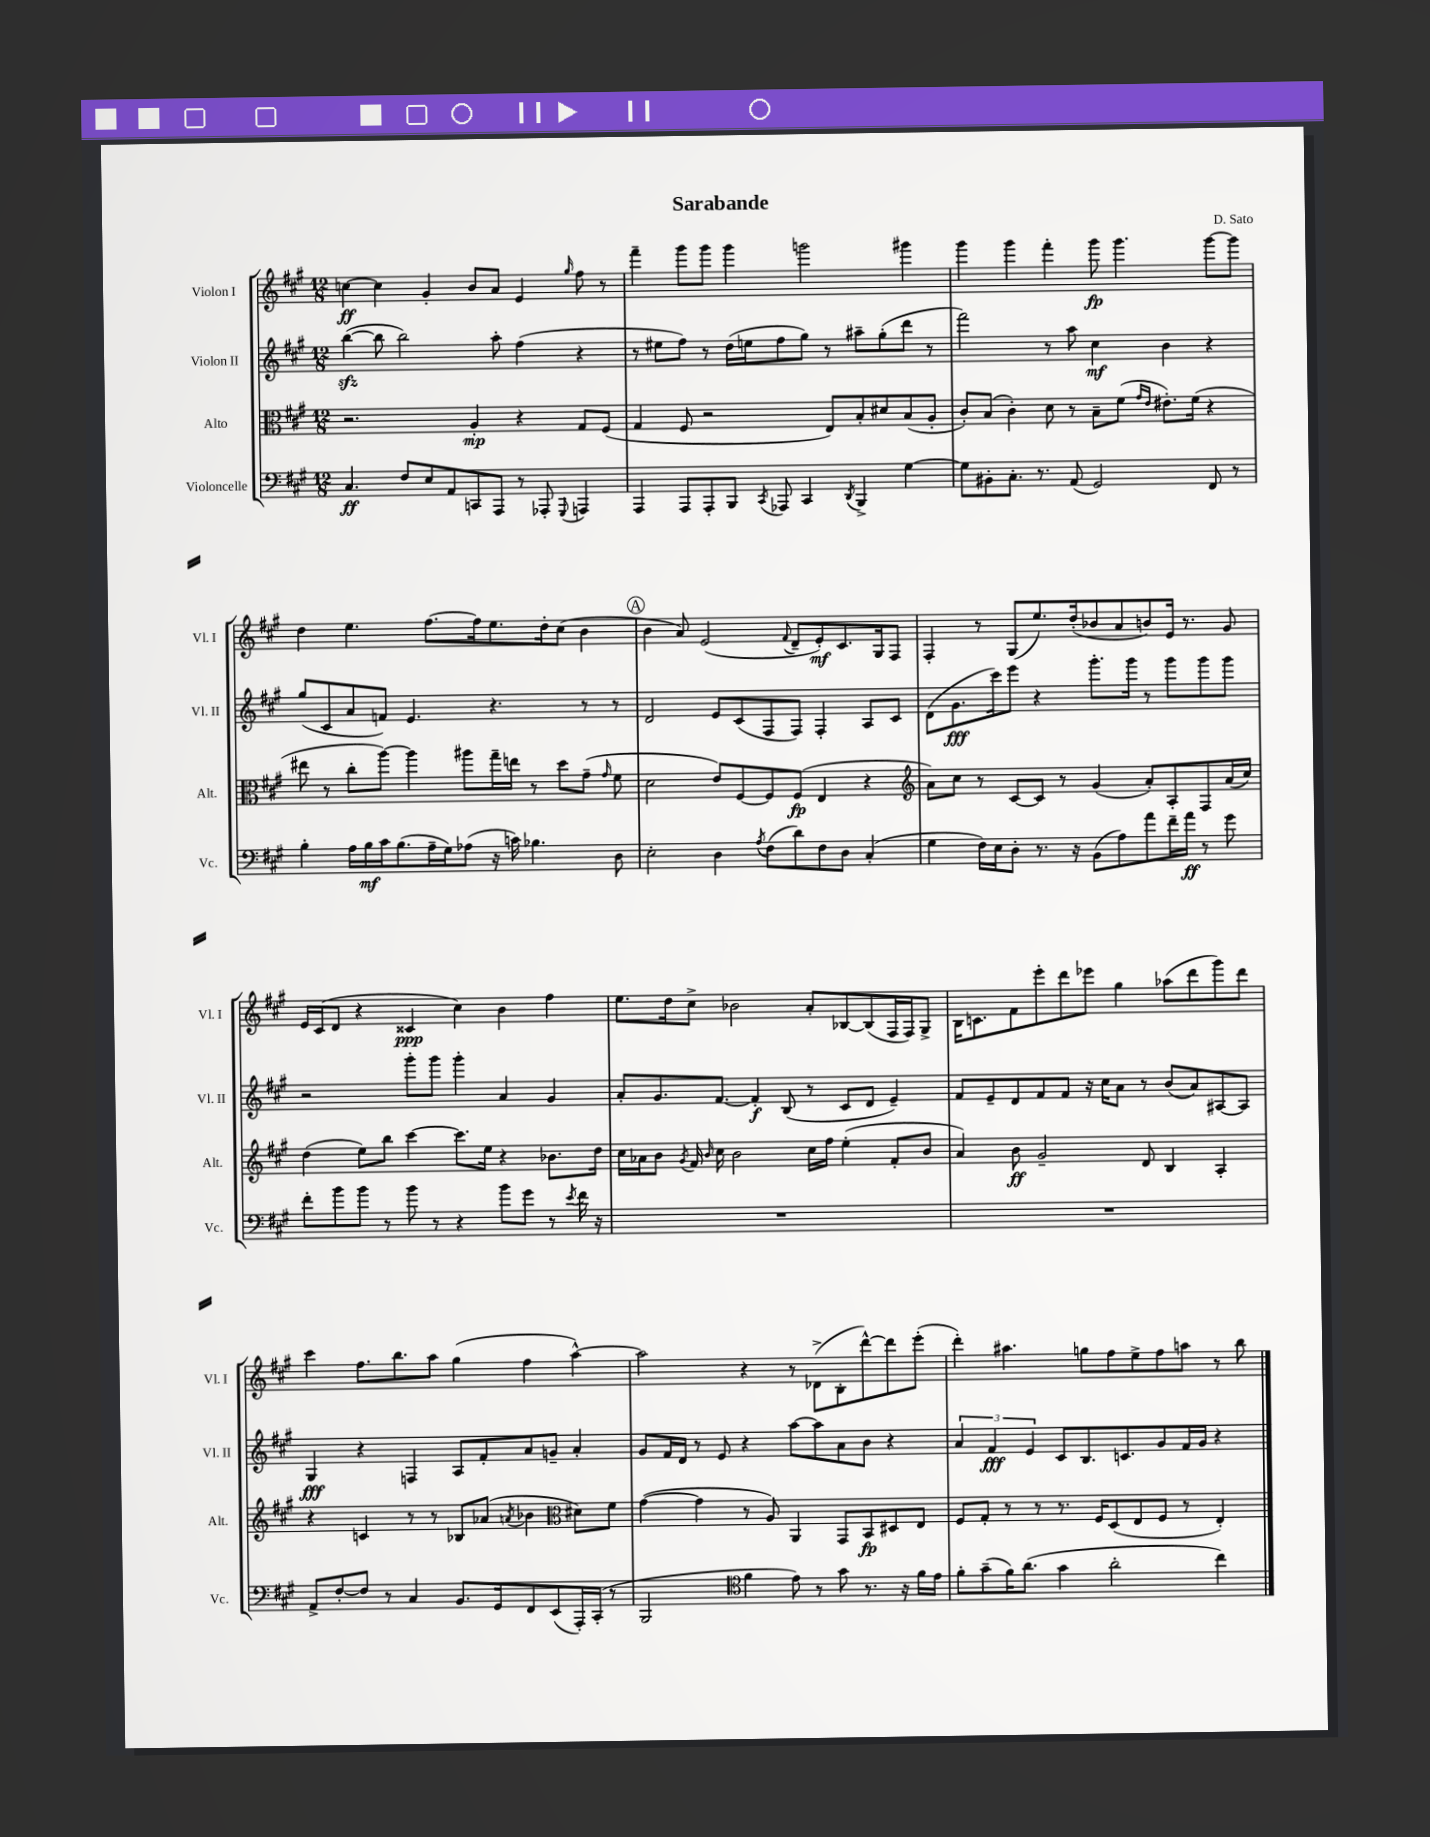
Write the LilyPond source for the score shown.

\header { title = "Sarabande" composer = "D. Sato" }
<<
\new StaffGroup <<
\new Staff = "s0" \with { instrumentName = "Violon I" shortInstrumentName = "Vl. I" } {
    \clef treble \key a \major \numericTimeSignature \time 12/8
    \autoBeamOff c''4~\ff c''4 gis'4-. b'8[ a'8] e'4 \grace { gis''16 } fis''8 r8 |
    fis'''4-- gis'''8[ gis'''8] gis'''4 g'''2 gis'''4 |
    gis'''4 gis'''4 fis'''4-. gis'''8\fp gis'''4. gis'''8[~ gis'''8] |
    d''4 e''4. fis''8.[~ fis''16 e''8. d''16-. cis''8]( b'4 |
    \mark \markup { \circle "A" } b'4 a'8) e'2( \appoggiatura { fis'8 } d'8[-- e'8-.\mf) cis'8. gis16 fis8] |
    fis4-. r8 gis8[( e''8.) d''16-.( bes'8 a'8 b'8) e'16] r8. gis'8 |
    e'16[ cis'16( d'8] r4 cisis'4\ppp cis''4) b'4 fis''4 |
    e''8.[ d''16 cis''8]-> bes'2 a'8[-. bes8~ bes8( fis16 fis16) gis8]-> |
    b16[ c'8. fis'8 e'''8-. d'''8 ees'''8] gis''4 aes''8[( d'''8 gis'''8) d'''8] |
    cis'''4 fis''8.[ b''8. a''8] gis''4( fis''4 a''4~-^) |
    a''2 r4 r8 des'8[->( b8-. d'''8~-^) d'''8 e'''8]-.( |
    d'''4-.) ais''4. g''8[ fis''8 e''8-> fis''8 a''8] r8 b''8 \bar "|." |
}
\new Staff = "s1" \with { instrumentName = "Violon II" shortInstrumentName = "Vl. II" } {
    \clef treble \key a \major \numericTimeSignature \time 12/8
    \autoBeamOff b''4~\sfz( b''8 b''2) a''8-. fis''4( r4 |
    r8 eis''8[ fis''8]) r8 d''16[( e''16 fis''8 gis''8]) r8 ais''8[-- gis''8-.( d'''8] r8 |
    fis'''2) r8 a''8 cis''4\mf b'4 r4 |
    gis''8[( cis'8 a'8 f'8]) e'4. r4. r8 r8 |
    \mark \markup { \circle "A" } d'2 e'8[ cis'8( fis8 fis8]) fis4-. a8[ cis'8] |
    d'8[( gis'8.\fff cis'''16) e'''8] r4 gis'''8.[-. gis'''16] r8 gis'''8[ gis'''8 gis'''8] |
    r2 gis'''8[-. gis'''8] gis'''4-. a'4 gis'4 |
    a'8[-. gis'8. fis'8.]~ fis'4-.\f b8( r8 cis'8[ d'8] e'4--) |
    fis'8[ e'8-- d'8 fis'8 fis'8] r16 cis''16[ a'8] r8 b'8[( a'8) ais8~ ais8] |
    gis4\fff r4 f4 a8[ fis'8-. a'8 g'8]-- a'4-. |
    gis'8[ fis'16 d'16] r8 e'8 r4 a''8[~ a''8 a'8 b'8] r4 |
    \tuplet 3/2 { a'4 fis'4\fff e'4 } cis'8[ b8. c'8. gis'8 fis'16 gis'16] r4 \bar "|." |
}
\new Staff = "s2" \with { instrumentName = "Alto" shortInstrumentName = "Alt." } {
    \clef alto \key a \major \numericTimeSignature \time 12/8
    \autoBeamOff r2. a4-.\mp r4 gis8[ fis8]( |
    gis4 fis8 r2 e8[) b8-. dis'8 b8( a8]-. |
    cis'8[-.) b8]( cis'4-.) d'8 r8 b8[-- fis'8]( \grace { gis'16[ e'16] } eis'8.[-.) fis'16]( r4 |
    eis''8 r8 cis''8[-. a''8]~) a''4 ais''8[ gis''16-- e''16] r8 d''8[ gis'8]--( \grace { gis'16 } fis'8 |
    \mark \markup { \circle "A" } d'2 e'8[) fis8~ fis8 fis8]\fp( e4 r4 |
    \clef treble a'8[) cis''8] r8 cis'8[~ cis'8] r8 gis'4( a'8[-.) a8-. fis8 a'16( cis''16]) |
    d''4( e''8[) b''8] cis'''4~ cis'''8.[ e''16] r4 bes'8.[ d''16] |
    cis''16[ aes'16 b'8] \acciaccatura { gis'8 } fis'16 \grace { b'16 } cis''16 b'2 cis''16[ fis''16] e''4-.( fis'8[-. b'8] |
    a'4) b'8\ff gis'2-- d'8 b4 a4-. |
    r4 c'4 r8 r8 bes8[ aes'8]( \acciaccatura { a'8 } bes'4 \clef alto dis'8[) fis'8] |
    gis'4~( gis'4 r8 a8) a,4 gis,8[ b,8\fp dis8 e8] |
    fis8[ gis8]-. r8 r8 r8. fis16[ d8( e8 fis8] r8 e4-.) \bar "|." |
}
\new Staff = "s3" \with { instrumentName = "Violoncelle" shortInstrumentName = "Vc." } {
    \clef bass \key a \major \numericTimeSignature \time 12/8
    \autoBeamOff cis4.\ff fis8[ e8 a,8 c,8 a,,8] r8 aes,,8-. \appoggiatura { gis,,8 } a,,4 |
    a,,4 a,,8[ a,,8-. b,,8] \acciaccatura { cis,8 } aes,,8 cis,4 \acciaccatura { d,8 } b,,4-> gis4~ |
    gis8[ bis,8-. cis8.]-. r8. a,8( gis,2) fis,8 r8 |
    b4-. a16[ b16\mf cis'16 b8.( a16-- gis16) aes8]( r16 c'16) bes4. d8 |
    \mark \markup { \circle "A" } e2-. d4 \acciaccatura { a8 } fis8[( d'8) fis8 d8] cis4-.( |
    gis4 fis16[) e16 d8]-. r8. r16 b,8[( a8) a'8 fis'16-- a'16]\ff r8 gis'8 |
    fis'8[-. b'8 b'8] r8 b'8 r8 r4 b'8[ gis'8] r8 \acciaccatura { e'8 } fis'16 r16 |
    R1. |
    R1. |
    a,8[-> fis8~-. fis8] r8 cis4 b,8.[ gis,16 fis,8 e,8( a,,16-.) cis,16]-.( r8 |
    b,,2 \clef tenor fis'4 e'8) r8 gis'8 r8. r16 fis'16[ e'16] |
    fis'8[-. gis'8--( fis'16) a'8.]( gis'4 a'2-. cis''4) \bar "|." |
}
>>
>>
\layout { \context { \Score \remove "Bar_number_engraver" } }
